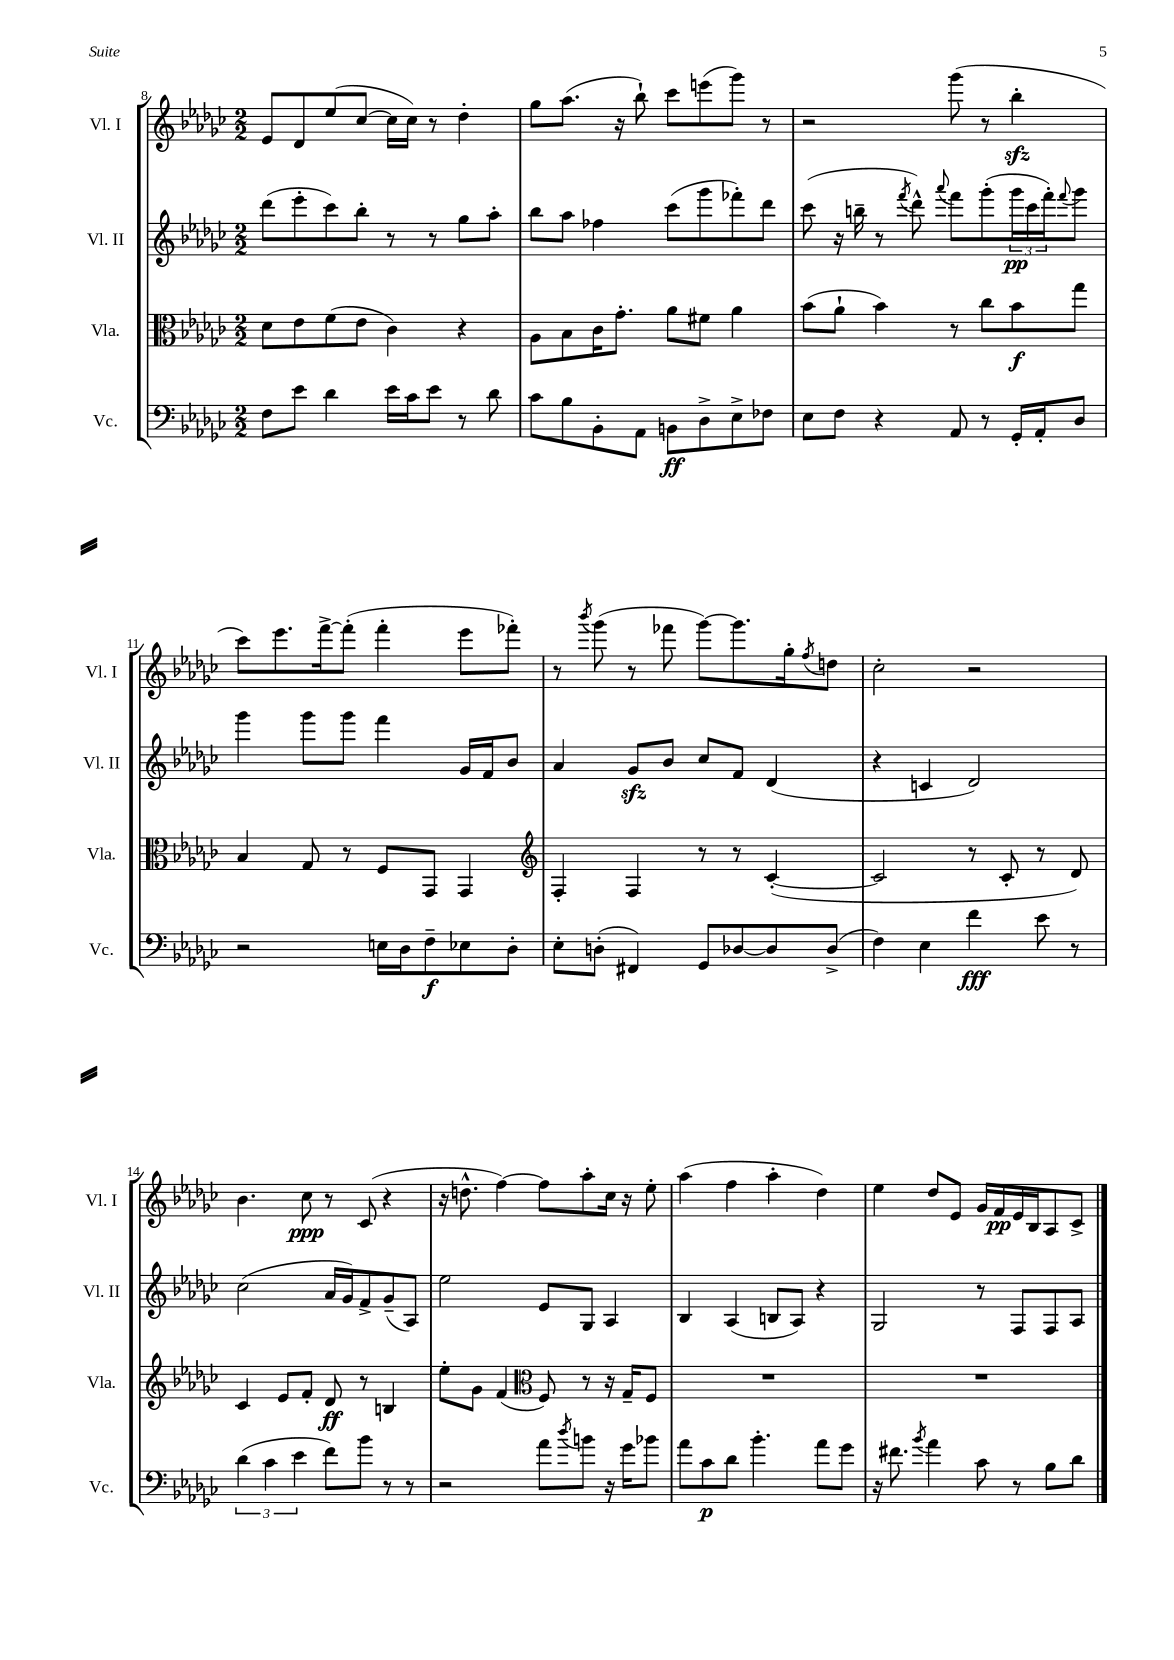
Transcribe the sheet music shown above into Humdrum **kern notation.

**kern	**dynam	**kern	**dynam	**kern	**dynam	**kern	**dynam
*part4	*part4	*part3	*part3	*part2	*part2	*part1	*part1
*staff4	*staff4	*staff3	*staff3	*staff2	*staff2	*staff1	*staff1
*I"Vc.	*	*I"Vla.	*	*I"Vl. II	*	*I"Vl. I	*
*I'Vc.	*	*I'Vla.	*	*I'Vl. II	*	*I'Vl. I	*
*clefF4	*	*clefC3	*	*clefG2	*	*clefG2	*
*k[b-e-a-d-g-c-]	*	*k[b-e-a-d-g-c-]	*	*k[b-e-a-d-g-c-]	*	*k[b-e-a-d-g-c-]	*
*M2/2	*	*M2/2	*	*M2/2	*	*M2/2	*
=8	=8	=8	=8	=8	=8	=8	=8
8F\L	.	8d-\L	.	(8ddd-\L	.	8e-/L	.
8e-\J	.	8e-\	.	8eee-'\	.	8d-/	.
4d-\	.	(8f\	.	8ccc-\)	.	(8ee-/	.
.	.	8e-\J	.	8bb-'\J	.	[8cc-/J	.
16e-\LL	.	4c-\)	.	8r	.	16cc-\LL]	.
16c-\J	.	.	.	.	.	16cc-\JJ)	.
8e-\J	.	.	.	8r	.	8r	.
8r	.	4r	.	8gg-\L	.	4dd-'\	.
8d-\	.	.	.	8aa-'\J	.	.	.
=9	=9	=9	=9	=9	=9	=9	=9
8c-\L	.	8A-\L	.	8bb-\L	.	8gg-\L	.
8B-\	.	8B-\	.	8aa-\J	.	(8.aa-\J	.
8BB-'\	.	16c-\K	.	4ff-X\	.	.	.
.	.	8.g-'\J	.	.	.	16r	.
8AA-\J	.	.	.	.	.	8bb-`\)	.
8BBn\L	ff	8a-\L	.	(8ccc-\L	.	8ccc-\L	.
8D-^\	.	8f#X\J	.	8ggg-\	.	(8eeen\	.
8E-^\	.	4a-\	.	8fff-X'\)	.	8ggg-\J)	.
8F-X\J	.	.	.	8ddd-\J	.	8r	.
=10	=10	=10	=10	=10	=10	=10	=10
8E-\L	.	(8b-\L	.	(8ccc-\	.	2r	.
8F\J	.	8a-`\J	.	16r	.	.	.
.	.	.	.	16bbn~\	.	.	.
4r	.	4b-\)	.	8r	.	.	.
.	.	.	.	8qfff/	.	.	.
.	.	.	.	8ddd-^^\)	.	.	.
.	.	.	.	8qqaaa-/	.	.	.
8AA-/	.	8r	.	8fff\L	.	(8ggg-\	.
8r	.	8cc-\L	.	(8ggg-'\	.	8r	.
16GG-'/LL	.	8b-\	f	24ggg-\L	pp	4bb-zz'\	.
.	.	.	.	24ccc-\	.	.	.
16AA-'/J	.	.	.	.	.	.	.
.	.	.	.	24fff'\J)	.	.	.
.	.	.	.	8qqfff/	.	.	.
8D-/J	.	8gg-\J	.	8ggg-\J	.	.	.
!!LO:LB:g=z
=11	=11	=11	=11	=11	=11	=11	=11
2r	.	4B-/	.	4ggg-\	.	8ccc-\L)	.
.	.	.	.	.	.	8.eee-\	.
.	.	8G-/	.	8ggg-\L	.	.	.
.	.	.	.	.	.	[16fff^\k	.
.	.	8r	.	8ggg-\J	.	(8fff'\J]	.
16En\LL	.	8F/L	.	4fff\	.	4fff'\	.
16D-\J	.	.	.	.	.	.	.
8F~\	f	8GG-/J	.	.	.	.	.
8E-X\	.	4GG-/	.	16g-/LL	.	8eee-\L	.
.	.	.	.	16f/J	.	.	.
8D-'\J	.	.	.	8b-/J	.	8fff-X'\J)	.
=12	=12	=12	=12	=12	=12	=12	=12
*	*	*clefG2	*	*	*	*	*
8E-'\L	.	4F'/	.	4a-/	.	8r	.
.	.	.	.	.	.	8qbbb-/	.
(8Dn'\J	.	.	.	.	.	(8ggg-\	.
4FF#X/)	.	4F/	.	8g-zz/L	.	8r	.
.	.	.	.	8b-/J	.	8fff-X\	.
8GG-/L	.	8r	.	8cc-/L	.	[8ggg-\L)	.
[8D-X/	.	8r	.	8f/J	.	8.ggg-\]	.
8D-/]	.	([4c-'/	.	(4d-/	.	.	.
.	.	.	.	.	.	16gg-'\k	.
.	.	.	.	.	.	8qff/	.
(8D-^/J	.	.	.	.	.	8ddn\J	.
=13	=13	=13	=13	=13	=13	=13	=13
4F\)	.	2c-/]	.	4r	.	2cc-'\	.
4E-\	.	.	.	4cn/	.	.	.
4f\	fff	8r	.	2d-/)	.	2r	.
.	.	8c-'/	.	.	.	.	.
8e-\	.	8r	.	.	.	.	.
8r	.	8d-/)	.	.	.	.	.
!!LO:LB:g=z
=14	=14	=14	=14	=14	=14	=14	=14
(6d-\	.	4c-/	.	(2cc-\	.	4.b-\	.
6c-\	.	.	.	.	.	.	.
.	.	8e-/L	.	.	.	.	.
6e-\	.	.	.	.	.	.	.
.	.	8f'/J	.	.	.	8cc-\	ppp
8f\L)	.	8d-/	ff	16a-/LL	.	8r	.
.	.	.	.	16g-/J)	.	.	.
8b-\J	.	8r	.	8f^/	.	(8c-/	.
8r	.	4Bn/	.	(8g-~/	.	4r	.
8r	.	.	.	8A-/J)	.	.	.
=15	=15	=15	=15	=15	=15	=15	=15
2r	.	8ee-'\L	.	2ee-\	.	16r	.
.	.	.	.	.	.	8.ddn^^\	.
.	.	8g-\J	.	.	.	.	.
.	.	(4f/	.	.	.	[4ff\)	.
*	*	*clefC3	*	*	*	*	*
8a-\L	.	8F/)	.	8e-/L	.	8ff\L]	.
8qdd-/	.	.	.	.	.	.	.
8bn\J	.	8r	.	8G-/J	.	8aa-'\	.
16r	.	16r	.	4A-/	.	16cc-\Jk	.
16g-\KL	.	16G-~/KL	.	.	.	16r	.
8b-X\J	.	8F/J	.	.	.	8ee-'\	.
=16	=16	=16	=16	=16	=16	=16	=16
8a-\L	.	1r	.	4B-/	.	(4aa-\	.
8c-\	p	.	.	.	.	.	.
8d-\J	.	.	.	(4A-/	.	4ff\	.
4.b-'\	.	.	.	.	.	.	.
.	.	.	.	8Bn/L	.	4aa-'\	.
.	.	.	.	8A-/J)	.	.	.
8a-\L	.	.	.	4r	.	4dd-\)	.
8g-\J	.	.	.	.	.	.	.
=17	=17	=17	=17	=17	=17	=17	=17
16r	.	1r	.	2G-/	.	4ee-\	.
8.f#X\	.	.	.	.	.	.	.
8qb-/	.	.	.	.	.	.	.
4a-\	.	.	.	.	.	8dd-/L	.
.	.	.	.	.	.	8e-/J	.
8c-\	.	.	.	8r	.	16g-/LL	.
.	.	.	.	.	.	16f/	pp
8r	.	.	.	8F/L	.	16e-/	.
.	.	.	.	.	.	16B-/J	.
8B-\L	.	.	.	8F/	.	8A-/	.
8d-\J	.	.	.	8A-/J	.	8c-^/J	.
==	==	==	==	==	==	==	==
*-	*-	*-	*-	*-	*-	*-	*-
